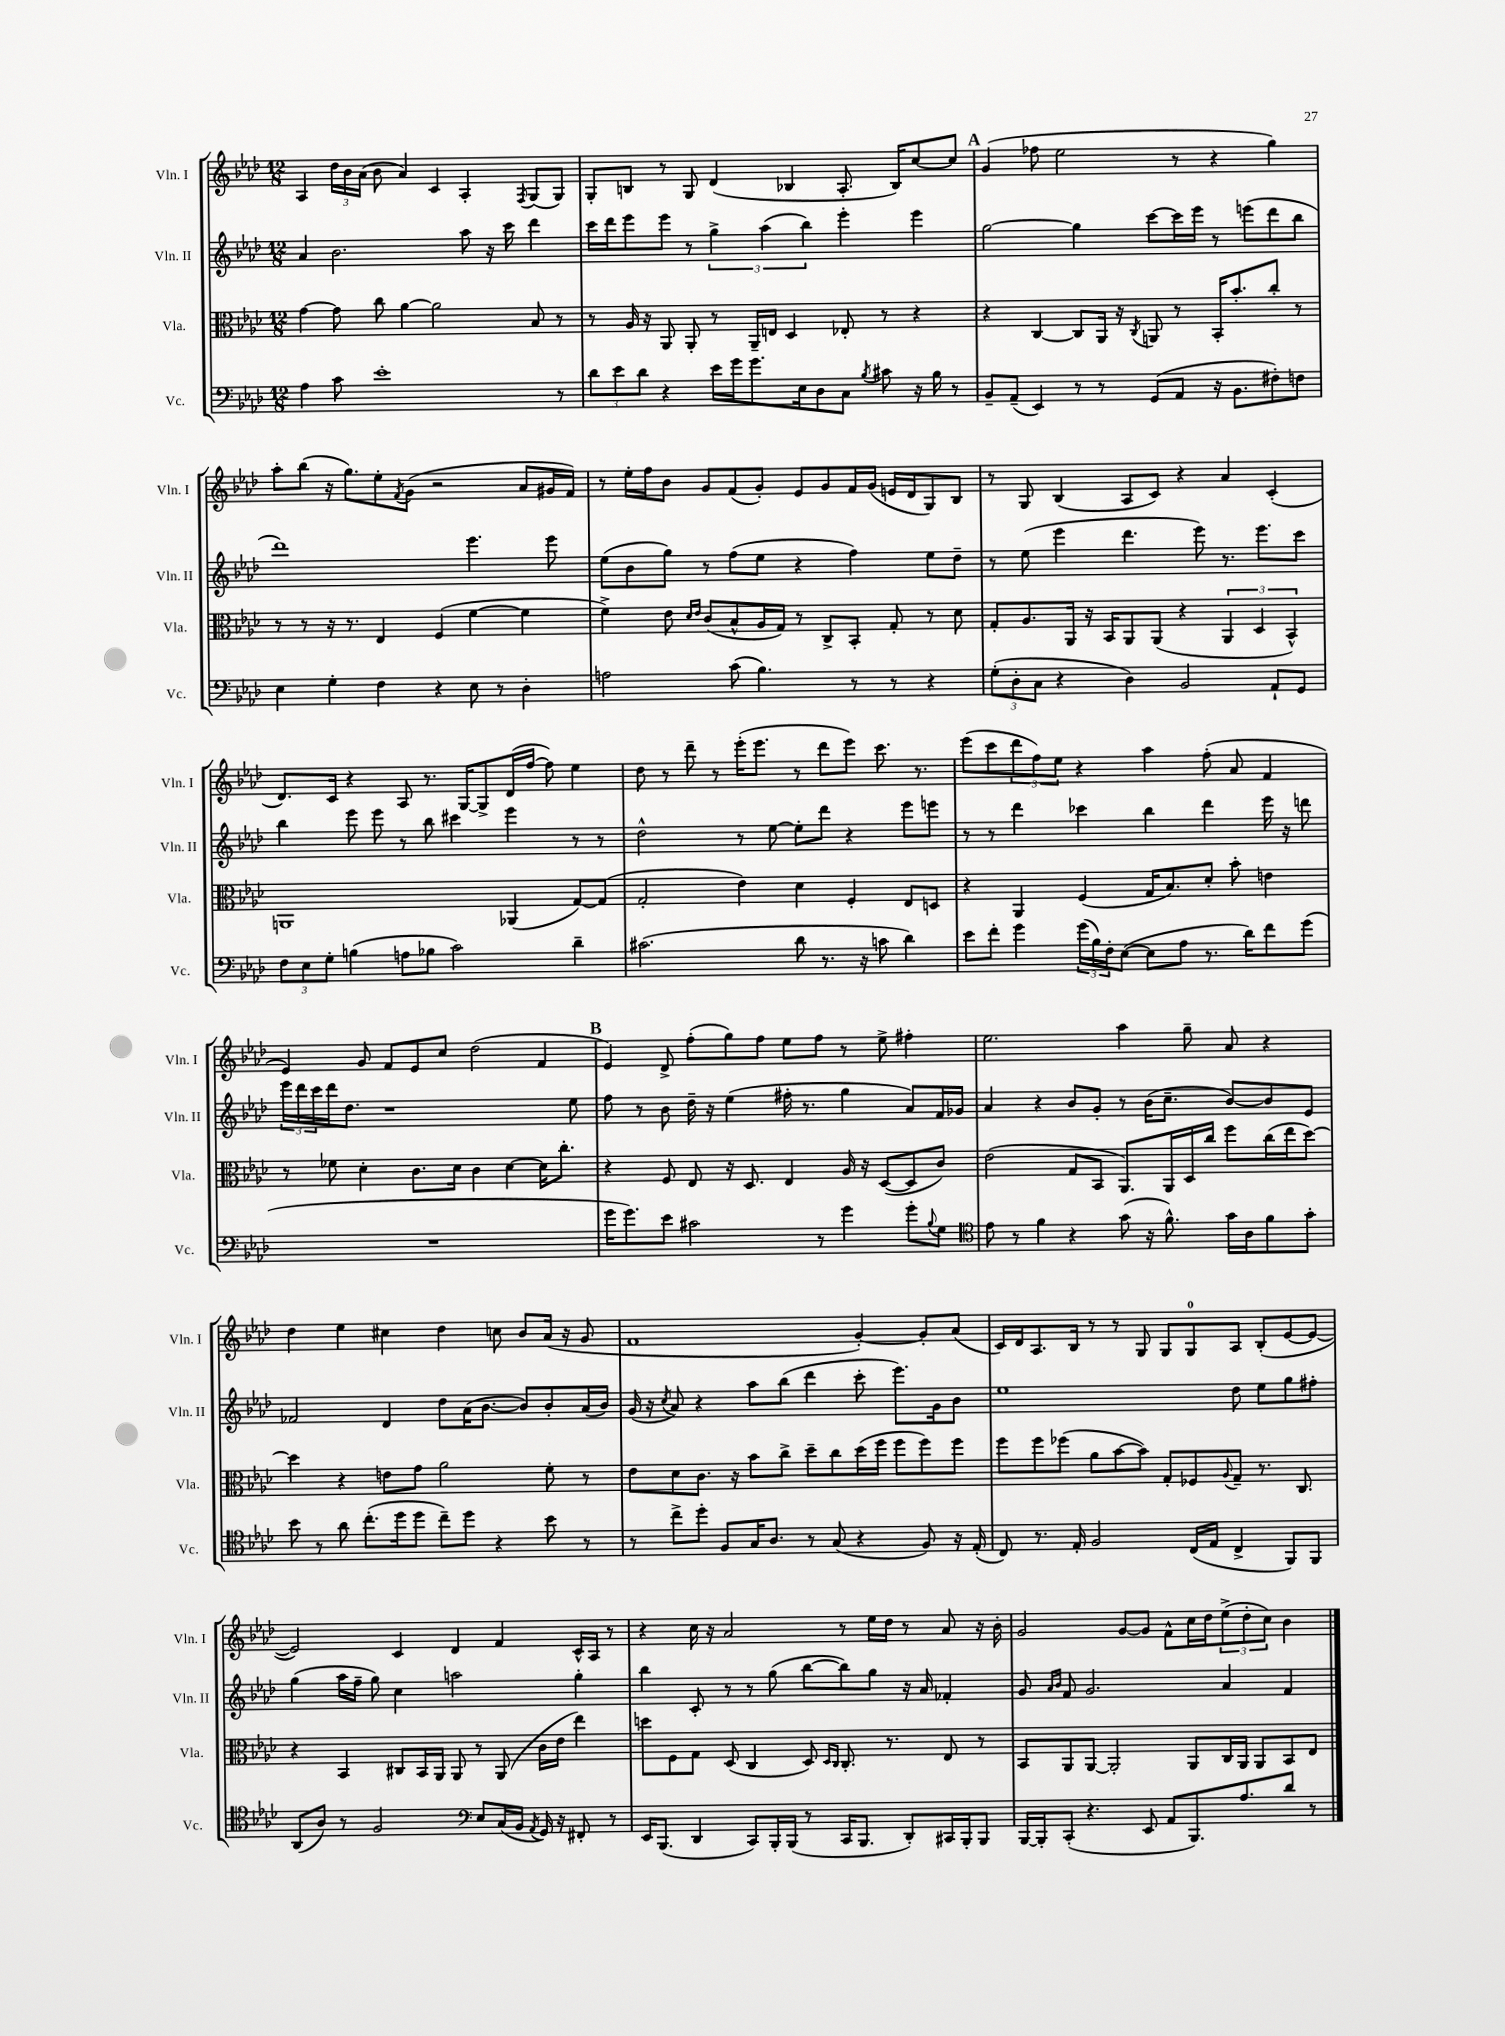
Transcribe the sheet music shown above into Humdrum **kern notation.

**kern	**kern	**kern	**kern
*staff4	*staff3	*staff2	*staff1
*clefF4	*clefC3	*clefG2	*clefG2
*k[b-e-a-d-]	*k[b-e-a-d-]	*k[b-e-a-d-]	*k[b-e-a-d-]
*M12/8	*M12/8	*M12/8	*M12/8
4A-	[4g	4a-	4A-
8c	8g]	2.b-	24dd-
.	.	.	24b-
.	.	.	(24a-
1e-'	8cc	.	8b-
.	[4a-	.	4a-)
.	2a-]	.	4c
.	.	8aa-	4A-'
.	.	16r	.
.	.	16ccc	.
.	.	.	8qF
.	8B-	4ddd-	(8G
8r	8r	.	8G)
=	=	=	=
12d-	8r	16ccc	8G'
.	.	16ddd-	.
12e-	.	.	.
.	16A-	8eee-	8B
12d-	.	.	.
.	16r	.	.
4r	8AA-	8eee-	8r
.	8AA-'	8r	8G
16e-	8r	6gg^	(4d-
16g	.	.	.
8.g	16AA-~	.	.
.	.	(6aa-	.
.	16E	.	.
.	4D-	.	4B-
16E-	.	.	.
.	.	6bb-)	.
8D-	.	.	.
8C	8E-'	4eee-'	8.A-'
8qB-	.	.	.
8c#	8r	.	.
.	.	.	16B-)
16r	4r	4eee-	[8cc
16B-	.	.	.
8r	.	.	8cc]
=	=	=	=
8BB-~	4r	[2gg	(4g
(8AA-~	.	.	.
4EE-)	[4C	.	8ff-
.	.	.	2ee-
8r	8C]	4gg]	.
8r	16AA-	.	.
.	16r	.	.
.	8qC	.	.
(8GG	8AA	[8ccc	.
8AA-	8r	16ccc]	8r
.	.	16eee-	.
16r	16BB-'	8r	4r
8.BB-	8.b-'	.	.
.	.	(8eee	.
8F#')	8cc'	8ddd-	4gg)
8F	8r	8bb-	.
=	=	=	=
4E-	8r	1ddd-)	8aa-'
.	8r	.	(8bb-
4G'	16r	.	16r
.	8.r	.	8.gg)
4F	4E-	.	8ee-'
.	.	.	8qf
.	.	.	(8g
4r	(4F	.	2r
8E-	[4f	4.eee-	.
8r	.	.	.
4D-'	4f]	.	8a-
.	.	8eee-	16g#
.	.	.	16f)
=	=	=	=
2A	4f^)	(8ee-	8r
.	.	8b-	16ee-'
.	.	.	16ff
.	8e-	8gg)	8b-
.	16qqd-	.	.
.	16qqe-	.	.
.	(8c	8r	8g
(8c	8B-^^	(8ff	(8f
4.B-)	16A-	8ee-	8g')
.	16G)	.	.
.	8r	4r	8e-
.	8C^	.	8g
8r	8BB-'	4ff)	16f
.	.	.	(16g
8r	8G'	.	16e
.	.	.	16d-
4r	8r	8ee-	8G)
.	8d-	8dd-~	8B-
=	=	=	=
(12G'	8G'	8r	8r
12D-'	.	.	.
.	8.A-	(8ee-	8G
12C	.	.	.
4r	.	4eee-	(4B-
.	16AA-	.	.
.	16r	.	.
.	16BB-	.	.
4D-)	8AA-	4.ddd-	8A-
.	(8AA-	.	8c)
2BB-	4r	.	4r
.	.	8eee-)	.
.	6AA-	8.r	4a-
.	6D-	.	.
.	.	8.eee-	.
8AA-`	.	.	(4c'
.	6BB-^^)	.	.
8GG	.	8ccc	.
=	=	=	=
12F	1AA	4bb-	8.d-)
12E-	.	.	.
12G'	.	.	.
.	.	.	16c
(4B	.	8eee-	4r
.	.	8eee-	.
8A	.	8r	8A-
8B-	.	8bb-	8.r
2c)	.	4ccc#	.
.	.	.	[16G
.	.	.	8G^]
.	(4AA-	4eee-	(16d-
.	.	.	[16ff
.	.	.	8ff])
4d-~	[8G)	8r	4ee-
.	(8G]	8r	.
=	=	=	=
(2.c#	2G'	2dd-^^	8dd-
.	.	.	8r
.	.	.	8ddd-~
.	.	.	8r
.	4e-)	8r	(16eee-'
.	.	.	8.eee-
.	.	[8ee-	.
8d-	4d-	8ee-']	8r
8.r	.	8ddd-	8ddd-
.	4F'	4r	8eee-)
16r	.	.	.
8c	.	.	8.ccc
4d-)	8E-	8eee-	.
.	.	.	8.r
.	8D	8eee	.
=	=	=	=
8e-	4r	8r	(8eee-
8f'	.	8r	8ccc
4g	4AA-	4ddd-	12ddd-
.	.	.	12ff)
.	.	.	12ee-
(24g	(4F	4ccc-	4r
24B-)	.	.	.
24F'	.	.	.
([8E-	.	.	.
8E-]	16G	4bb-	4aa-
.	8.B-)	.	.
8A-	.	.	.
8.r	8d-'	4ddd-	(8ff'
.	8b-'	.	8a-
16d-)	.	.	.
8f	4e	16eee-	4f
.	.	16r	.
(8g	.	8ddd	.
=	=	=	=
1.r	8r	24eee-	4e-)
.	.	24ddd-	.
.	.	24ccc	.
.	8f-	16ddd-	.
.	.	8.dd-	.
.	4d-'	.	8g
.	.	1r	8f
.	8.c	.	8e-
.	.	.	8cc
.	16d-	.	.
.	4c	.	(2dd-
.	[4d-	.	.
.	16d-]	.	4f
.	8.cc'	.	.
.	.	8ee-	.
=	=	=	=
16g	4r	8ff	4e-)
8.g)	.	.	.
.	.	8r	.
8e-	8F	8b-	8d-^
2c#	8E-	16dd-~	(8ff'
.	.	16r	.
.	16r	(4ee-	8gg)
.	8.D-	.	.
.	.	.	8ff
.	4E-	16ff#'	8ee-
.	.	8.r	.
8r	.	.	8ff
4g	16A-	4gg	8r
.	16r	.	.
.	([8D-	.	8ee-^
8g'	8D-]	8a-)	4ff#'
8qqB-	.	.	.
8G	8c)	16f	.
.	.	16g-	.
=	=	=	=
*clefC4	*	*	*
8e-	(2e-	4a-	2.ee-
8r	.	.	.
4f	.	4r	.
4r	8G	8b-	.
.	8BB-	8g'	.
(8g	8.AA-)	8r	4aa-
16r	.	(16b-	.
8.f^^)	16AA-	8.cc~	.
.	16D-	.	8gg~
.	16cc	.	.
16g	8ff	[8b-)	8a-
16A-	.	.	.
8f	(16cc	8b-]	4r
.	16ee-	.	.
8g'	[8dd-)	8e-	.
=	=	=	=
8b-	4dd-]	2f-	4dd-
8r	.	.	.
8a-	4r	.	4ee-
(8.cc'	.	.	.
.	8e	4d-	4cc#
16dd-	.	.	.
8dd-	8g	.	.
8cc~)	2a-	8dd-	4dd-
8dd-	.	(16a-	.
.	.	[8.b-	.
4r	.	.	8cc
.	.	8b-])	8b-
8b-	8f'	8b-'	(16a-
.	.	.	16r
8r	8r	(16a-	8g
.	.	16b-)	.
=	=	=	=
8r	8e-	(16g	1f
.	.	16r	.
.	.	8qcc	.
8cc^	8d-	8a-)	.
8dd-'	8.c	4r	.
8F	.	.	.
.	16r	.	.
16G	8b-	8aa-	.
8.A-	.	.	.
.	8cc^	(8bb-	.
8r	8dd-~	4ddd-	.
(8G	8cc	.	.
4r	(16dd-	8ccc'	[4g')
.	16ff	.	.
.	8ff	8.eee-)	.
8F)	8ff)	.	8g']
.	.	16g	.
16r	8ff	8b-	(8a-
(16E-'	.	.	.
=	=	=	=
8C)	8ff	1ee-	16c)
.	.	.	16d-
8.r	8ff	.	8.A-
.	(8ff-	.	.
16E-'	.	.	16B-
2F	8a-	.	8r
.	[8b-	.	8r
.	8b-])	.	8G
.	8G'	.	8G
(16C	8F-	.	8G
16E-	.	.	.
.	8qqA-	.	.
4C^	8G~	8dd-	8A-
.	8.r	8ee-	(8B-'
8FF)	.	8gg	[8e-
.	8.C	.	.
8FF	.	8ff#'	8e-_
=	=	=	=
(8AA-	4r	(4gg	2e-])
8A-)	.	.	.
8r	4BB-	16aa-	.
.	.	16ff~	.
2F	.	8gg)	.
.	8C#	4cc	4c
.	16BB-	.	.
.	16AA-	.	.
.	8AA-	2aa	4d-
*clefF4	*	*	*
8E-	8r	.	.
(16C	(8AA-	.	4f
16BB-	.	.	.
8qAA-	.	.	.
16GG)	16c	.	.
16r	16e-	.	.
8FF#'	4ee-)	4gg'	16c^^
.	.	.	16A-
8r	.	.	8r
=	=	=	=
16EE-	8dd	4bb-	4r
(8.BBB-	.	.	.
.	8F	.	.
4DD-	8G	8c'	16cc
.	.	.	16r
.	(8D-	8r	2a-
8CC)	4C	8r	.
16BBB-'	.	(8gg	.
(16BBB-	.	.	.
8r	8D-)	[8bb-	.
.	16qqD-	.	.
.	16qqC	.	.
16CC	8.C'	8bb-])	8r
8.BBB-	.	.	.
.	.	8gg	16ee-
.	8.r	.	16dd-
8DD-')	.	16r	8r
.	.	16a-	.
16CC#	8E-	4f-'	8a-
16BBB-'	.	.	.
8BBB-	8r	.	16r
.	.	.	16b-'
=	=	=	=
[16BBB-	8BB-	8g	2g
16BBB-']	.	.	.
.	.	16qqa-	.
.	.	16qqb-	.
(8CC'	8AA-	8f	.
4.r	[8AA-	2.g	.
.	2AA-']	.	.
.	.	.	[8g
8EE-	.	.	8g]
8AA-	.	.	8f^^
8.BBB-)	8AA-	.	16cc
.	.	.	16dd-
.	16C	4a-	(12ee-^
8.A-	16AA-	.	.
.	.	.	12dd-'
.	8AA-	.	.
.	.	.	12cc)
8d-	8BB-	4f	4b-
8r	8E-	.	.
==	==	==	==
*-	*-	*-	*-
